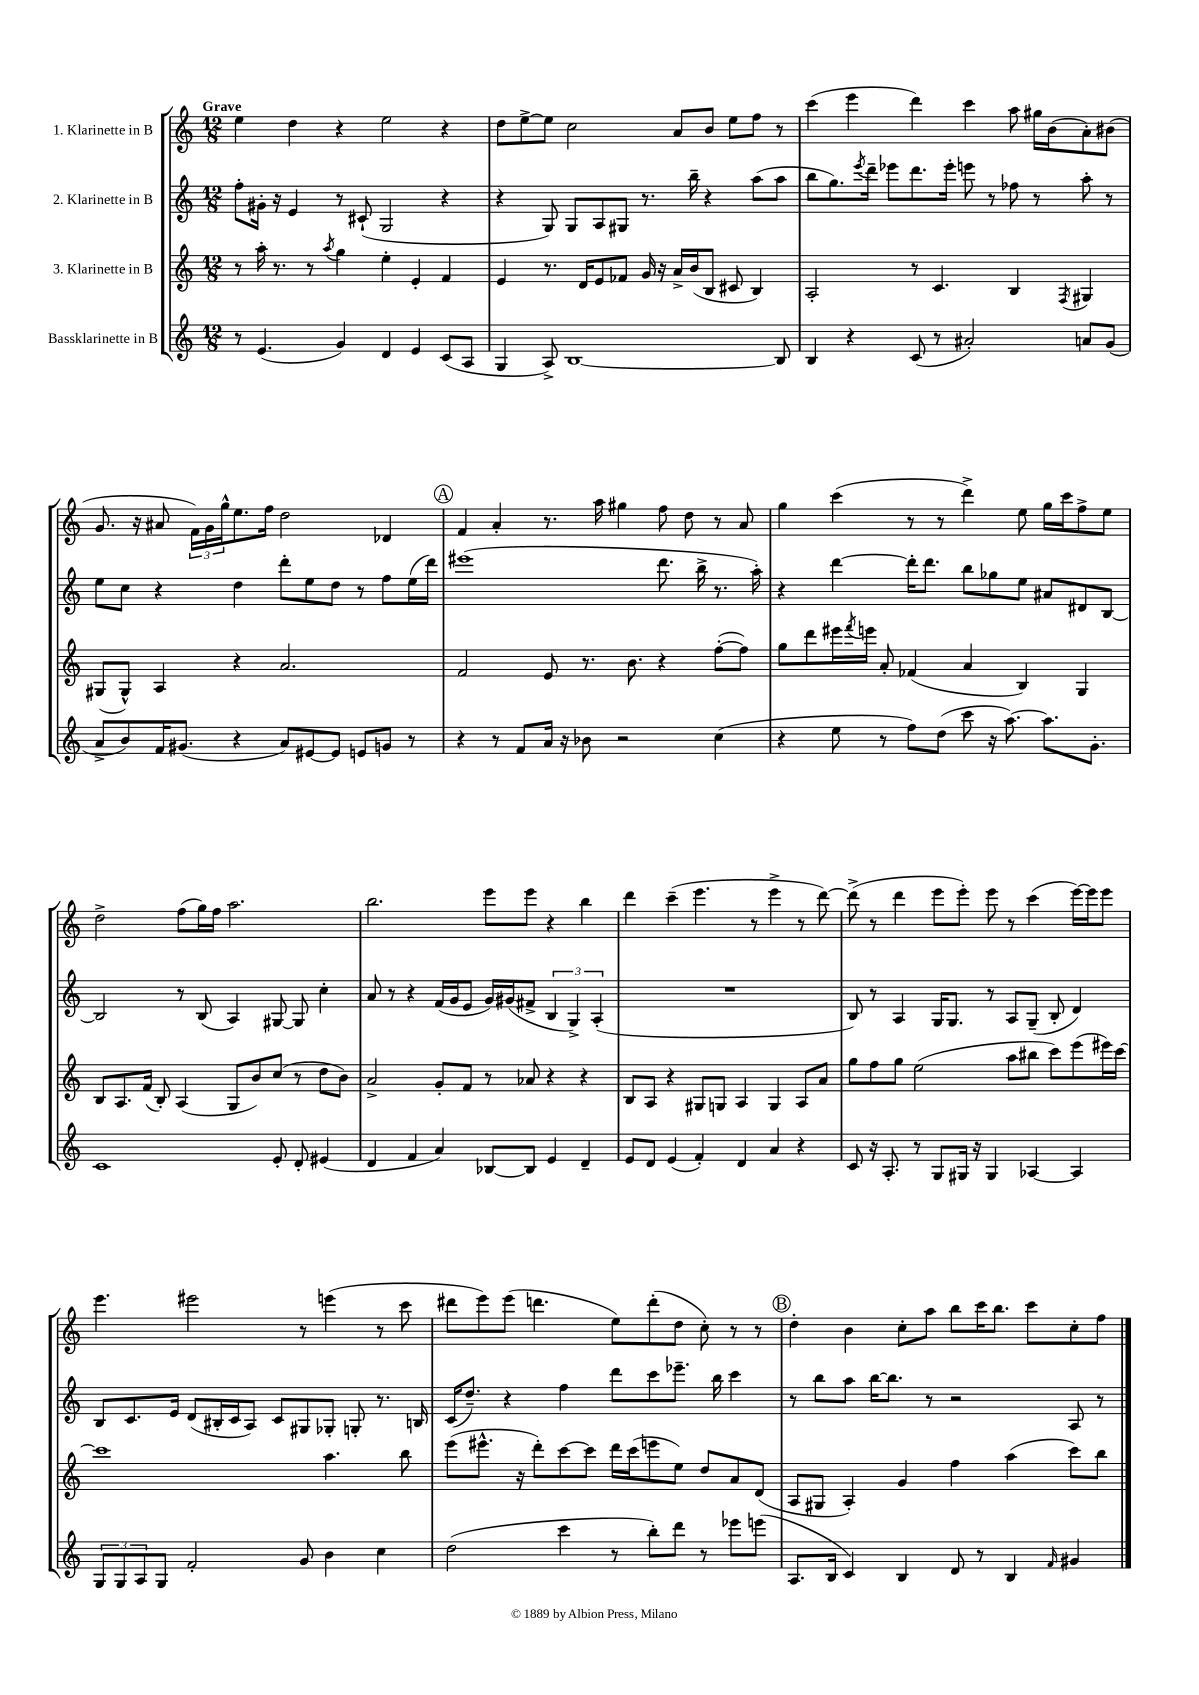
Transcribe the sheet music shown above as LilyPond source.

<<
\new StaffGroup <<
\new Staff = "s0" \with { instrumentName = "1. Klarinette in B" } {
    \clef treble \key c \major \numericTimeSignature \time 12/8 \tempo "Grave"
    e''4 d''4 r4 e''2 r4 |
    d''8 e''8~-> e''8 c''2 a'8 b'8 e''8 f''8 r8 |
    c'''4( e'''4 d'''4) c'''4 a''8 gis''16 b'16( a'8-.) bis'8( |
    g'8. r16 ais'8 \tuplet 3/2 { f'16) g'16 g''16-^ } e''8. f''16 d''2 des'4 |
    \mark \markup { \circle "A" } f'4 a'4-. r8. a''16 gis''4 f''8 d''8 r8 a'8 |
    g''4 c'''4( r8 r8 d'''4->) e''8 g''16 c'''16 f''8-> e''8 |
    d''2-> f''8( g''16) f''16 a''2. |
    b''2. e'''8 e'''8 r4 b''4 |
    d'''4 c'''4--( e'''4. r8 e'''4-> r8 d'''8~) |
    d'''8->( r8 d'''4 e'''8 e'''8-.) e'''8 r8 c'''4( e'''16~) e'''16 e'''8 |
    e'''4. eis'''2 r8 e'''4( r8 c'''8 |
    dis'''8 e'''8) e'''8( d'''4. e''8) d'''8-.( d''8 c''8-.) r8 r8 |
    \mark \markup { \circle "B" } d''4-. b'4 c''8-. a''8 b''8 c'''16 b''8. c'''8 c''8-. f''8 \bar "|." |
}
\new Staff = "s1" \with { instrumentName = "2. Klarinette in B" } {
    \clef treble \key c \major \numericTimeSignature \time 12/8
    f''8-. gis'16-. r16 e'4 r8 cis'8-!( g2 r4 |
    r4 g8) g8 a8 gis8 r8. b''16-- r4 a''8( a''8 |
    b''8 g''8.) \acciaccatura { e'''8 } d'''16-- ees'''8 d'''8. ees'''16-. e'''8 r8 fes''8 r8 a''8-. r8 |
    e''8 c''8 r4 d''4 d'''8-. e''8 d''8 r8 f''8 e''16( d'''16) |
    \mark \markup { \circle "A" } eis'''1( d'''8. b''16-> r8. a''16-.) |
    r4 d'''4~ d'''16-. d'''8. b''8 ges''8 e''8 ais'8 dis'8 b8~ |
    b2 r8 b8( a4) gis8~ gis8 c''4-. |
    a'8 r8 r4 f'16( g'16 e'8 g'16) gis'16( fis'8-> \tuplet 3/2 { b4 g4->) a4-.( } |
    R1. |
    b8) r8 a4 g16 g8. r8 a8 g8--( b8-. d'4) |
    b8 c'8. e'16 d'8( bis16-. c'16 a8) c'8 gis8 ges8-. g8-. r8. b16 |
    c'16( d''8.--) r4 f''4 d'''8 c'''8 ees'''8.-- b''16 c'''4 |
    \mark \markup { \circle "B" } r8 b''8 a''8 b''16~ b''8. r8 r2 a8 r8 \bar "|." |
}
\new Staff = "s2" \with { instrumentName = "3. Klarinette in B" } {
    \clef treble \key c \major \numericTimeSignature \time 12/8
    r8 a''16-. r8. r8 \acciaccatura { a''8 } g''4 e''4-. e'4-. f'4 |
    e'4 r8. d'16 e'8 fes'8 g'16 r16 a'16-> b'16( b8 cis'8 b4) |
    a2-. r8 c'4. b4 \acciaccatura { f8 } gis4 |
    gis8( gis8-^) a4 r4 a'2. |
    \mark \markup { \circle "A" } f'2 e'8 r8. b'8. r4 f''8~-.( f''8) |
    g''8 d'''8 eis'''16 \acciaccatura { f'''8 } e'''16 a'8-. fes'4( a'4 b4) g4 |
    b8 a8. f'16( b8-.) a4( g8 b'8) c''8( r8 d''8 b'8) |
    a'2-> g'8-. f'8 r8 aes'8 r4 r4 |
    b8 a8 r4 gis8 g8 a4 g4 a8 a'8 |
    g''8 f''8 g''8 e''2( a''8 bis''8 c'''8) e'''8( eis'''16) c'''16~ |
    c'''1 a''4. b''8 |
    e'''8( eis'''8.-^ r16 d'''8-.) c'''8~ c'''8 d'''16 c'''16( e'''8 e''8) d''8 a'8 d'8( |
    \mark \markup { \circle "B" } a8 gis8 a4-.) g'4 f''4 a''4( c'''8) b''8 \bar "|." |
}
\new Staff = "s3" \with { instrumentName = "Bassklarinette in B" } {
    \clef treble \key c \major \numericTimeSignature \time 12/8
    r8 e'4.( g'4) d'4 e'4 c'8( a8 |
    g4 a8->) b1~ b8 |
    b4 r4 c'8( r8 ais'2-.) a'8 g'8( |
    a'8-> b'8) f'16 gis'8.( r4 a'8) eis'8~ eis'8 e'8 g'8 r8 |
    \mark \markup { \circle "A" } r4 r8 f'8 a'16 r16 bes'8 r2 c''4( |
    r4 e''8 r8 f''8) d''8( c'''8 r16 a''8.~) a''8. g'8.-. |
    c'1 e'8-. d'8-. eis'4( |
    d'4 f'4 a'4) bes8~ bes8 e'4 d'4-- |
    e'8 d'8 e'4( f'4-.) d'4 a'4 r4 |
    c'8 r16 a8.-. r8 g8 gis16 r16 gis4 aes4~ aes4 |
    \tuplet 3/2 { g8 g8 a8 } g8 f'2-. g'8 b'4 c''4 |
    d''2( c'''4 r8 b''8-.) d'''8 r8 ees'''8 e'''8( |
    \mark \markup { \circle "B" } a8. b16 c'4) b4 d'8 r8 b4 \grace { f'16 } gis'4 \bar "|." |
}
>>
>>
\layout { \context { \Score \remove "Bar_number_engraver" } }
